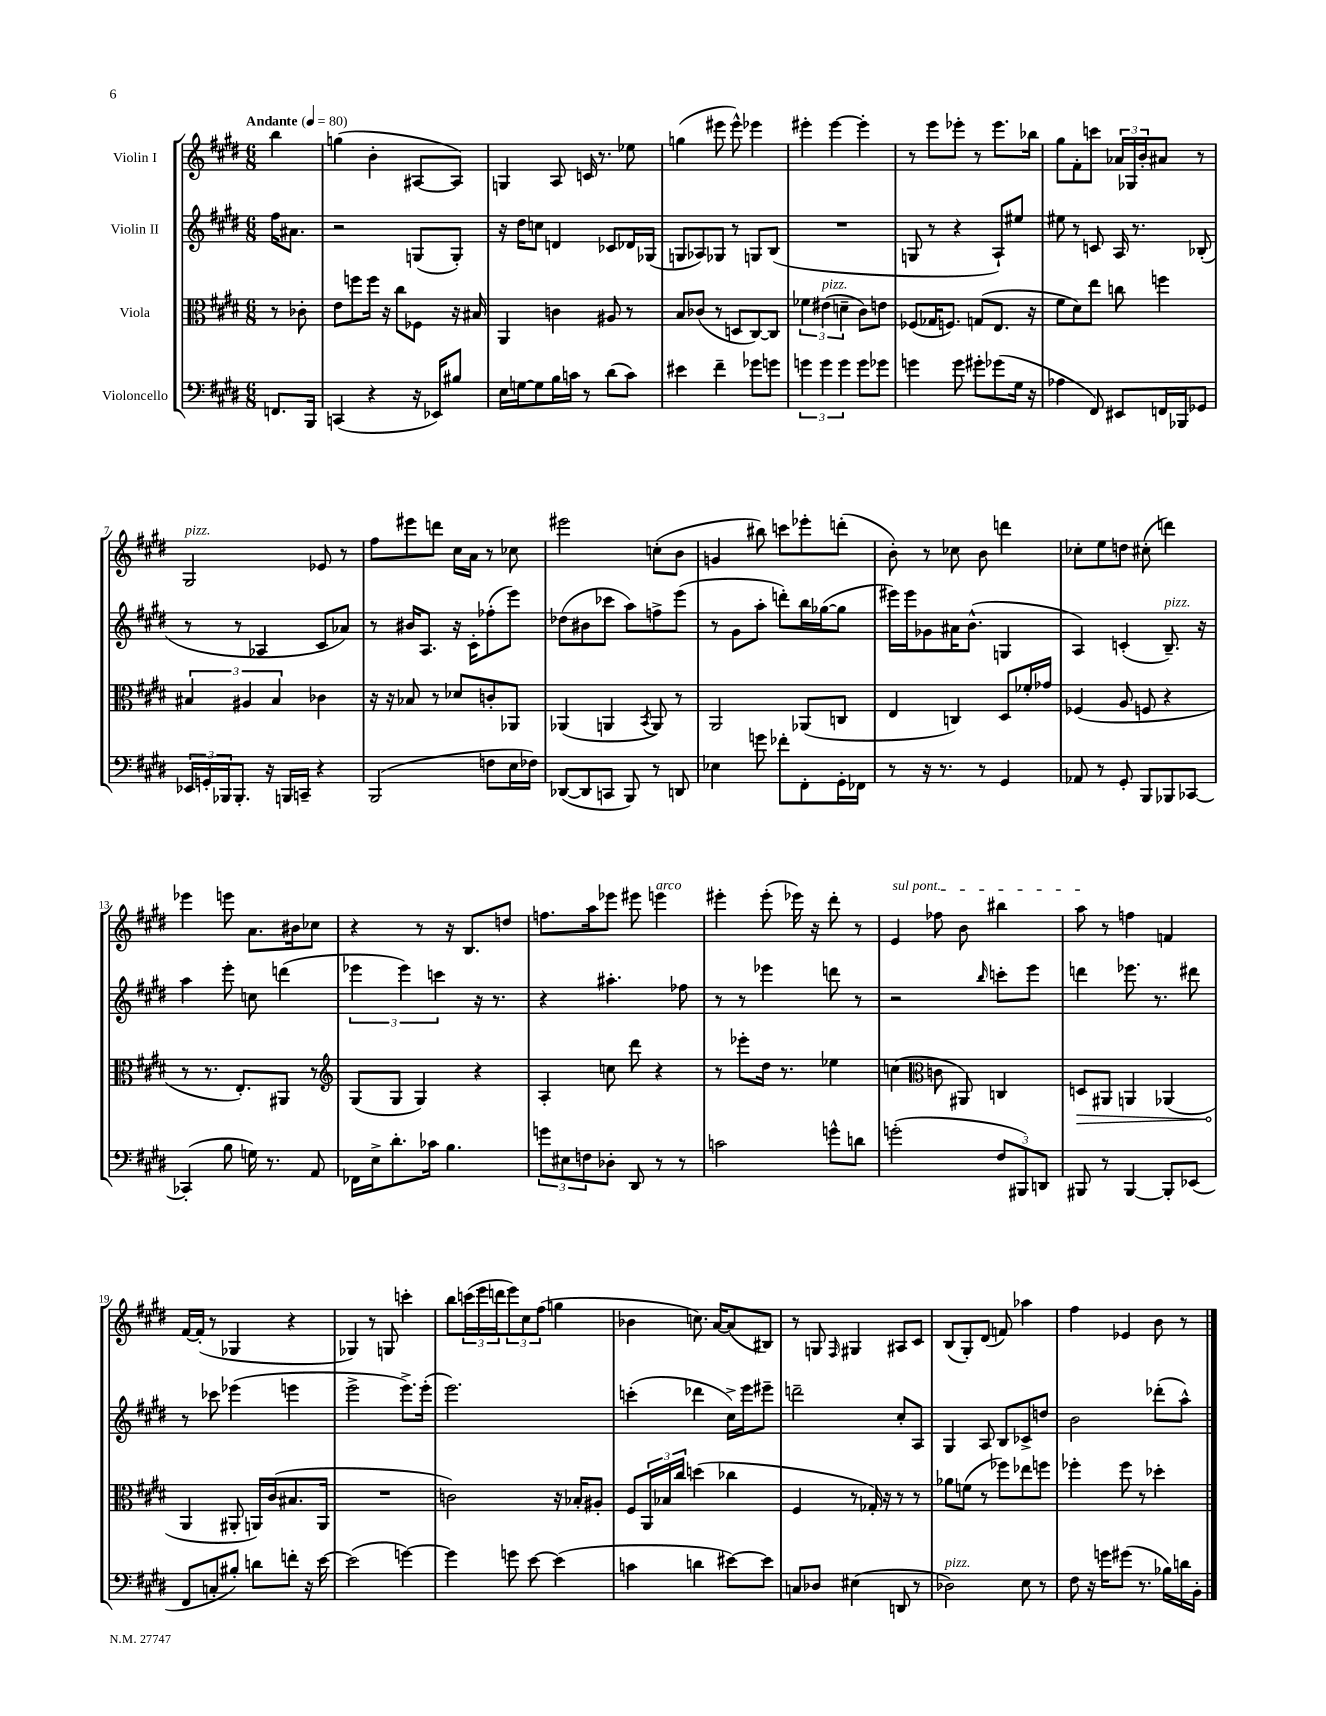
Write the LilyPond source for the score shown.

<<
\new StaffGroup <<
\new Staff = "s0" \with { instrumentName = "Violin I" } {
    \clef treble \key e \major \numericTimeSignature \time 6/8 \partial 4 \tempo "Andante" 4 = 80
    b''4 |
    g''4( b'4-. ais8~ ais8) |
    g4 a8 c'16 r8. ees''8 |
    g''4( eis'''8 eis'''8-^) ees'''4 |
    eis'''4-. eis'''4~ eis'''4-. |
    r8 e'''8 ees'''8-. r8 ees'''8. bes''16 |
    gis''8 fis'8-. c'''8 \tuplet 3/2 { aes'16 ges16 b'16-. } ais'8 r8 |
    gis2^\markup { \italic "pizz." } ees'8 r8 |
    fis''8 eis'''8 d'''8 cis''16 a'16 r8 ces''8 |
    eis'''2 c''8-.( b'8 |
    g'4 bis''8) c'''8 ees'''8-. d'''8-.( |
    b'8-.) r8 ces''8 b'8 d'''4 |
    ces''8-. e''8 d''8 cis''8-.( d'''4) |
    ees'''4 e'''8 a'8. bis'16 ces''8 |
    r4 r8 r16 b8. d''8 |
    f''8. a''16 ees'''8 eis'''8 e'''4^\markup { \italic "arco" } |
    eis'''4-. eis'''8-.( ees'''16) r16 dis'''8-. r8 |
    \once \override TextSpanner.bound-details.left.text = \markup { \italic "sul pont." } e'4\startTextSpan fes''8 b'8 bis''4 |
    a''8\stopTextSpan r8 f''4 f'4 |
    fis'16~ fis'16-.( r8 ges4 r4 |
    ges4) r8 g8 c'''4-. |
    b''8 \tuplet 3/2 { c'''16( e'''16 d'''16 } \tuplet 3/2 { e'''8) cis''8 fis''8( } g''4 |
    bes'4 c''8.) a'16~ a'8( bis8) |
    r8 g8 \grace { fis16 } gis4 ais8 cis'8 |
    b8( gis8-.) dis'8( f'8) aes''4 |
    fis''4 ees'4 b'8 r8 \bar "|." |
}
\new Staff = "s1" \with { instrumentName = "Violin II" } {
    \clef treble \key e \major \numericTimeSignature \time 6/8 \partial 4
    fis''16 ais'8. |
    r2 g8( g8-.) |
    r16 dis''16 c''8 d'4 ces'8 des'16 ges16( |
    g8 aes8) ges8 r8 g8 b8( |
    R2. |
    g8 r8 r4 a8-!) eis''8 |
    eis''8 r8 c'8 a16 r8. bes8-.( |
    r8 r8 aes4 cis'8 aes'8) |
    r8 bis'16 a8. r16 cis'16-. fes''8-.( e'''8) |
    des''8( bis'8 ces'''8 a''8) f''8-> e'''8( |
    r8 gis'8 a''8-. d'''8-.) b''16 ges''16~( ges''8 |
    eis'''16) eis'''16 ges'8 ais'16 b'8.-^( g4 |
    a4) c'4-.( b8.--^\markup { \italic "pizz." }) r16 |
    a''4 e'''8-. c''8 d'''4( |
    \tuplet 3/2 { ees'''4 ees'''4) c'''4 } r16 r8. |
    r4 ais''4.-. fes''8 |
    r8 r8 ees'''4 d'''8 r8 |
    r2 \grace { b''16 } c'''8-. e'''8 |
    d'''4 ees'''8. r8. dis'''8 |
    r8 ces'''8 ees'''4( e'''4 |
    e'''2-> e'''8.->) e'''16-.( |
    e'''2.) |
    c'''4-.( des'''4 cis''16->) e'''16 eis'''8-- |
    d'''2-- cis''8-. a8 |
    gis4 a8 b8 ces'8-> d''8 |
    b'2 des'''8-.( a''8-^) \bar "|." |
}
\new Staff = "s2" \with { instrumentName = "Viola" } {
    \clef alto \key e \major \numericTimeSignature \time 6/8 \partial 4
    r8 ces'8-. |
    e'8 f''8 f''16 r16 cis''8 fes8 r16 bis16 |
    a,4 c'4 ais8 r8 |
    b8 ces'8( r8 d8 cis8~) cis8 |
    \tuplet 3/2 { fes'4 eis'4^\markup { \italic "pizz." }( d'4-- } cis'8) e'8 |
    fes8( ges16 f8.) g8( e8. r16 |
    fis'8 dis'8) e''8 c''8 f''4 |
    \tuplet 3/2 { bis4 ais4 bis4 } ces'4 |
    r16 r16 bes8 r8 des'8 c'8-. aes,8 |
    aes,4( a,4 \acciaccatura { b,8 } a,8) r8 |
    a,2 aes,8( c8 |
    e4 c4) dis8 fes'16-. ges'16 |
    fes4( a8 f8 r4 |
    r8 r8. e8.-.) ais,8 r8 |
    \clef treble gis8( gis8 gis4) r4 |
    a4-. c''8 dis'''8 r4 |
    r8 ees'''8-. dis''16 r8. ees''4 |
    c''4( \clef alto c'8 ais,8) c4 |
    \once \override Hairpin.circled-tip = ##t d8\> ais,8 a,4 aes,4( |
    a,4\! ais,8-. a,16) cis'16( bis8. a,16 |
    R2. |
    c'2) r16 bes16-. ais8-. |
    fis8 \tuplet 3/2 { a,16 bes16 cis''16 } d''4( ces''4 |
    fis4 r8 ges16-.) r16 r8 r8 |
    aes'8 f'8( r8 fes''8) ees''8 f''8 |
    fes''4-. fes''8 r8 des''4-. \bar "|." |
}
\new Staff = "s3" \with { instrumentName = "Violoncello" } {
    \clef bass \key e \major \numericTimeSignature \time 6/8 \partial 4
    f,8. b,,16 |
    c,4( r4 r16 ees,16) bis8 |
    e16 g16~ g8 b16 c'16 r8 dis'8( c'8) |
    eis'4 fis'4-- ges'8 g'8 |
    \tuplet 3/2 { g'4 g'4 g'4 } g'8 ges'8 |
    g'4 g'8 gis'8-. ges'8( gis16 r16 |
    aes4 fis,8) eis,8 f,16 bes,,16 ges,8 |
    \tuplet 3/2 { ees,16 g,16-. bes,,16 } bes,,8.-. r16 b,,16 c,16-- r4 |
    b,,2( f8 e16 fes16) |
    des,8~( des,8 c,8 b,,8) r8 d,8 |
    ees4 g'8 fes'8-. fis,8-. gis,16-. fes,16 |
    r8 r16 r8. r8 gis,4 |
    aes,8 r8 gis,8-. b,,8 bes,,8 ces,8~ |
    ces,4-.( b8 g16) r8. a,8 |
    fes,16 e16-> dis'8.-. ces'16 b4. |
    \tuplet 3/2 { g'8 eis8 f8 } des8-. dis,8 r8 r8 |
    c'2 g'8-^ d'8 |
    g'2-.( \tuplet 3/2 { fis8 bis,,8) d,8 } |
    bis,,8 r8 bis,,4~ bis,,8-. ees,8( |
    fis,8 c8-. bis8-.) d'8 f'8-. r16 e'16~ |
    e'2( g'4~) |
    g'4 g'8 e'8~ e'4( |
    c'4 d'4 eis'8~) eis'8 |
    c8 des8 eis4( d,8 r8 |
    des2^\markup { \italic "pizz." }) e8 r8 |
    fis8 r16 g'16 gis'8( r8. bes16) d'16 b,16-. \bar "|." |
}
>>
>>
